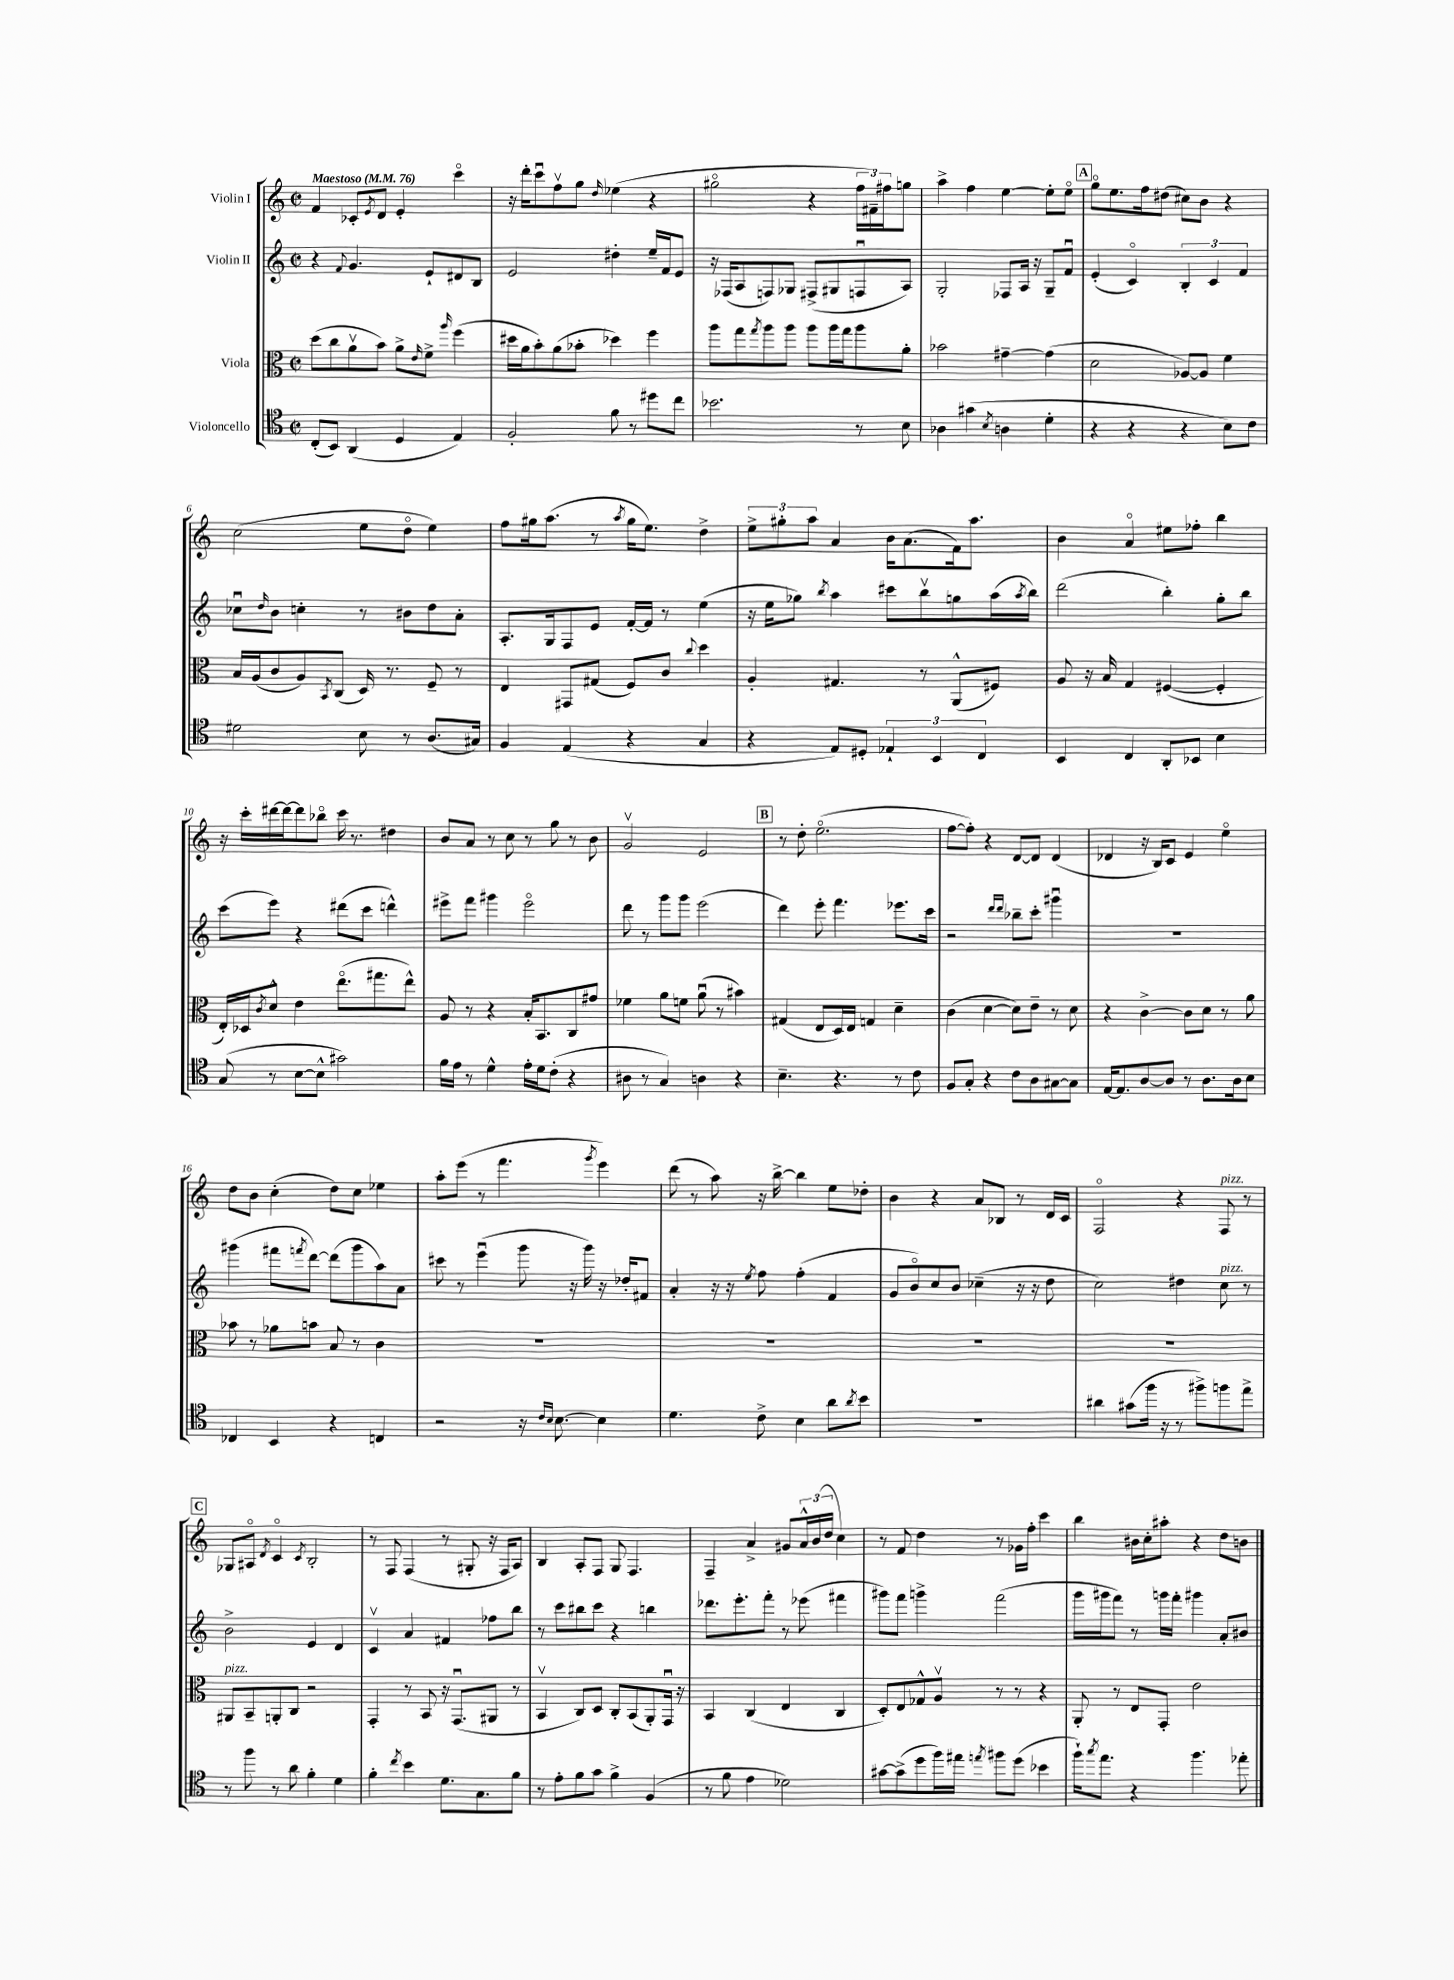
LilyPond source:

<<
\new StaffGroup <<
\new Staff = "s0" \with { instrumentName = "Violin I" } {
    \clef treble \key c \major \defaultTimeSignature \time 2/2 \tempo "Maestoso" 4 = 76
    f'4 ces'8-. \acciaccatura { e'8 } d'8 e'4-. c'''4\flageolet |
    r16 d'''16-. c'''8\downbow f''8\upbow g''8 \grace { d''16 } ees''4( r4 |
    gis''2\flageolet r4 \tuplet 3/2 { f''16 fis'16--) fis''16 } g''8 |
    a''4-> f''4 e''4~ e''8-. e''8\flageolet |
    \mark \markup { \box "A" } g''8\flageolet e''8. f''16 dis''8( cis''8) b'8 r4 |
    c''2( e''8 d''8\flageolet e''4) |
    f''8 gis''16 a''8.( r8 \acciaccatura { a''8 } gis''16 e''8.) d''4-> |
    \tuplet 3/2 { e''8-> gis''8-. a''8 } a'4 b'16 a'8.( f'16) a''8. |
    b'4 a'4\flageolet eis''8 fes''8-. b''4 |
    r16 c'''16-. dis'''16~ dis'''16~ dis'''8 bes''8\flageolet c'''16 r8. dis''4 |
    b'8 a'8 r8 c''8 r8 g''8 r8 b'8 |
    g'2\upbow e'2 |
    \mark \markup { \box "B" } r8 d''8-. e''2.\flageolet( |
    f''8~ f''8-.) r4 d'8~ d'8 d'4( |
    des'4 r16 b16) c'8 e'4 e''4\flageolet |
    d''8 b'8 c''4-.( d''8) c''8 ees''4 |
    a''8-. e'''8( r8 f'''4. \acciaccatura { g'''8 } e'''4) |
    d'''8( r8 a''8) r16 b''16~-> b''4 e''8 des''8-. |
    b'4 r4 a'8 bes8 r8 d'16 c'16 |
    f2\flageolet r4 f8^\markup { \italic "pizz." } r8 |
    \mark \markup { \box "C" } ges8 ais8\flageolet \acciaccatura { d'8 } c'4\flageolet \acciaccatura { c'8 } b2-. |
    r8 f8 f4( r8 gis8-. r16 f16 a8) |
    b4 a8-. f8 g8 f4. |
    f4-- a'4-> gis'8 \tuplet 3/2 { a'16-^ b'16( d''16 } c''4) |
    r8 f'8 d''4 r8 ges'16 f''16-. c'''4 |
    b''4 bis'16 c''16-. ais''8-. r4 d''8 b'8 \bar "|." |
}
\new Staff = "s1" \with { instrumentName = "Violin II" } {
    \clef treble \key c \major \defaultTimeSignature \time 2/2
    r4 \appoggiatura { f'8 } g'4. e'8-! dis'8 b8 |
    e'2 dis''4-. e''16-- f'16 e'8 |
    r16 fes16( a8 f8) ges8 fis8->( gis8 f8\downbow a8) |
    g2-. fes8 a16 r16 g8-- f'8\downbow |
    \mark \markup { \box "A" } e'4-.( c'4\flageolet) \tuplet 3/2 { b4-. c'4 f'4 } |
    ces''8\downbow \grace { d''16 } b'8 c''4-. r8 bis'8 d''8 a'8-. |
    a8.-. g16 f8 e'8 f'16~-. f'16 r8 e''4( |
    r16 e''16 ges''8) \acciaccatura { b''8 } a''4 cis'''8 b''8\upbow g''8 a''16( \acciaccatura { a''8 } b''16) |
    d'''2( b''4-.) g''8-. b''8 |
    c'''8( e'''8) r4 dis'''8( c'''8 d'''4-^) |
    eis'''8-> f'''8 gis'''4 eis'''2\flageolet |
    d'''8 r8 g'''8 g'''8 e'''2( |
    \mark \markup { \box "B" } d'''4) e'''8-. f'''4. ees'''8. c'''16 |
    r2 \grace { d'''16 d'''16 } bes''8-- c'''8-. gis'''4\downbow |
    R1 |
    gis'''4( fis'''8 \acciaccatura { f'''8 } d'''8~) d'''8( gis'''8 a''8) a'8 |
    cis'''8 r8 e'''4\downbow( g'''8 r16 g'''16) r16 des''16-. fis'8 |
    a'4-. r16 r16 \acciaccatura { e''8 } f''8 f''4-.( f'4 |
    g'8 b'8\flageolet) c''8 b'8 ces''4--( r16 r16 d''8 |
    c''2) dis''4 c''8^\markup { \italic "pizz." } r8 |
    \mark \markup { \box "C" } b'2-> e'4 d'4 |
    c'4\upbow a'4 fis'4 fes''8 b''8 |
    r8 c'''8 bis''8 c'''8 r4 b''4 |
    des'''8. e'''8.-. f'''8-. r8 ees'''8( fis'''4 |
    gis'''8) f'''8 g'''4-> f'''2( |
    g'''16 gis'''16 f'''8) r8 g'''16 f'''16-. gis'''4 a'8-. bis'8 \bar "|." |
}
\new Staff = "s2" \with { instrumentName = "Viola" } {
    \clef alto \key c \major \defaultTimeSignature \time 2/2
    d''8( c''8 a'8\upbow b'8) a'8-> \grace { e'16 } f'8-> \grace { a''16 } f''4( |
    dis''16 a'16 b'8-.) a'8( bes'8-. des''4) f''4 |
    a''8 g''8 \acciaccatura { g''8 } a''8 a''8 a''8 a''16 g''16 a''8 a'8-. |
    bes'2 gis'4~-- gis'4( |
    \mark \markup { \box "A" } d'2 aes8~) aes8 f'4 |
    b16 a16( c'8 a8) \acciaccatura { b,8 } c8( d16) r8. f8-- r8 |
    e4 gis,8 gis8( f8) c'8 \appoggiatura { c''8 } d''4 |
    a4-. gis4. r8 a,8-^( fis8) |
    a8 r16 b16 g4 fis4~( fis4-. |
    e16-.) des16 \acciaccatura { c'8 } d'8-^ e'4 e''8.\flageolet( gis''8. e''8-^) |
    a8 r8 r4 b16-. b,8. c8 gis'8 |
    fes'4 a'8 f'8 a'8\downbow( r8 bis'4) |
    \mark \markup { \box "B" } gis4( e8 d16) e16 g4 d'4-- |
    c'4( d'4~ d'8) e'8-- r8 d'8 |
    r4 c'4~-> c'8 d'8 r8 a'8 |
    bes'8 r8 aes'8 b'8 b8 r8 c'4 |
    R1 |
    R1 |
    R1 |
    R1 |
    \mark \markup { \box "C" } ais,8^\markup { \italic "pizz." } b,8-- a,8-. c8 r2 |
    g,4-. r8 b,8 r16 g,8.\downbow( ais,8 r8 |
    b,4\upbow c8) d8 c8-. b,8( a,8-.) g,16\downbow r16 |
    b,4 c4( e4 c4 |
    d8-.) e8 ges8-^ a8\upbow r8 r8 r4 |
    a,8-. r8 e8 g,8-. e'2 \bar "|." |
}
\new Staff = "s3" \with { instrumentName = "Violoncello" } {
    \clef tenor \key c \major \defaultTimeSignature \time 2/2
    c8-.( b,8) a,4( d4 e4) |
    f2-. f'8 r8 dis''8 c''8 |
    bes'2. r8 b8 |
    aes4 gis'4( \acciaccatura { b8 } a4 d'4-. |
    \mark \markup { \box "A" } r4 r4 r4 b8) c'8 |
    dis'2 b8 r8 a8.( gis16) |
    f4 e4( r4 g4 |
    r4 e8) dis8-. \tuplet 3/2 { ees4-! b,4 c4 } |
    b,4 c4 a,8-. bes,8 b4 |
    g8( r8 b8~ b8-^ gis'2) |
    f'16 e'16 r8 d'4-^ e'16-. d'16 c'8-.( r4 |
    ais8 r8 g4) a4 r4 |
    \mark \markup { \box "B" } b4.-- r4. r8 c'8 |
    f8 g8-. r4 c'8 a8 gis8~ gis8 |
    e16~ e8. a8~ a8 r8 a8. a16 b8 |
    ces4 b,4 r4 c4 |
    r2 r16 \grace { c'16 b16 } b8.~ b4 |
    d'4. c'8-> b4 a'8 \acciaccatura { a'8 } b'8 |
    R1 |
    ais'4 gis'8( f''16 r16 r8 fis''8->) f''8 e''8-> |
    \mark \markup { \box "C" } r8 f''8 r8 a'8 f'4-. d'4 |
    f'4-. \acciaccatura { c''8 } b'4 d'8. g8. f'8 |
    r8 e'8-. f'8 g'8 f'4-> f4( |
    r8 f'8 e'4 des'2) |
    gis'8~ gis'8->( d''8 f''16) eis''16 \acciaccatura { e''8 } fis''8 d''8( bes'4 |
    f''16-!) \acciaccatura { g''8 } e''8. r4 f''4. ees''8-. \bar "|." |
}
>>
>>
